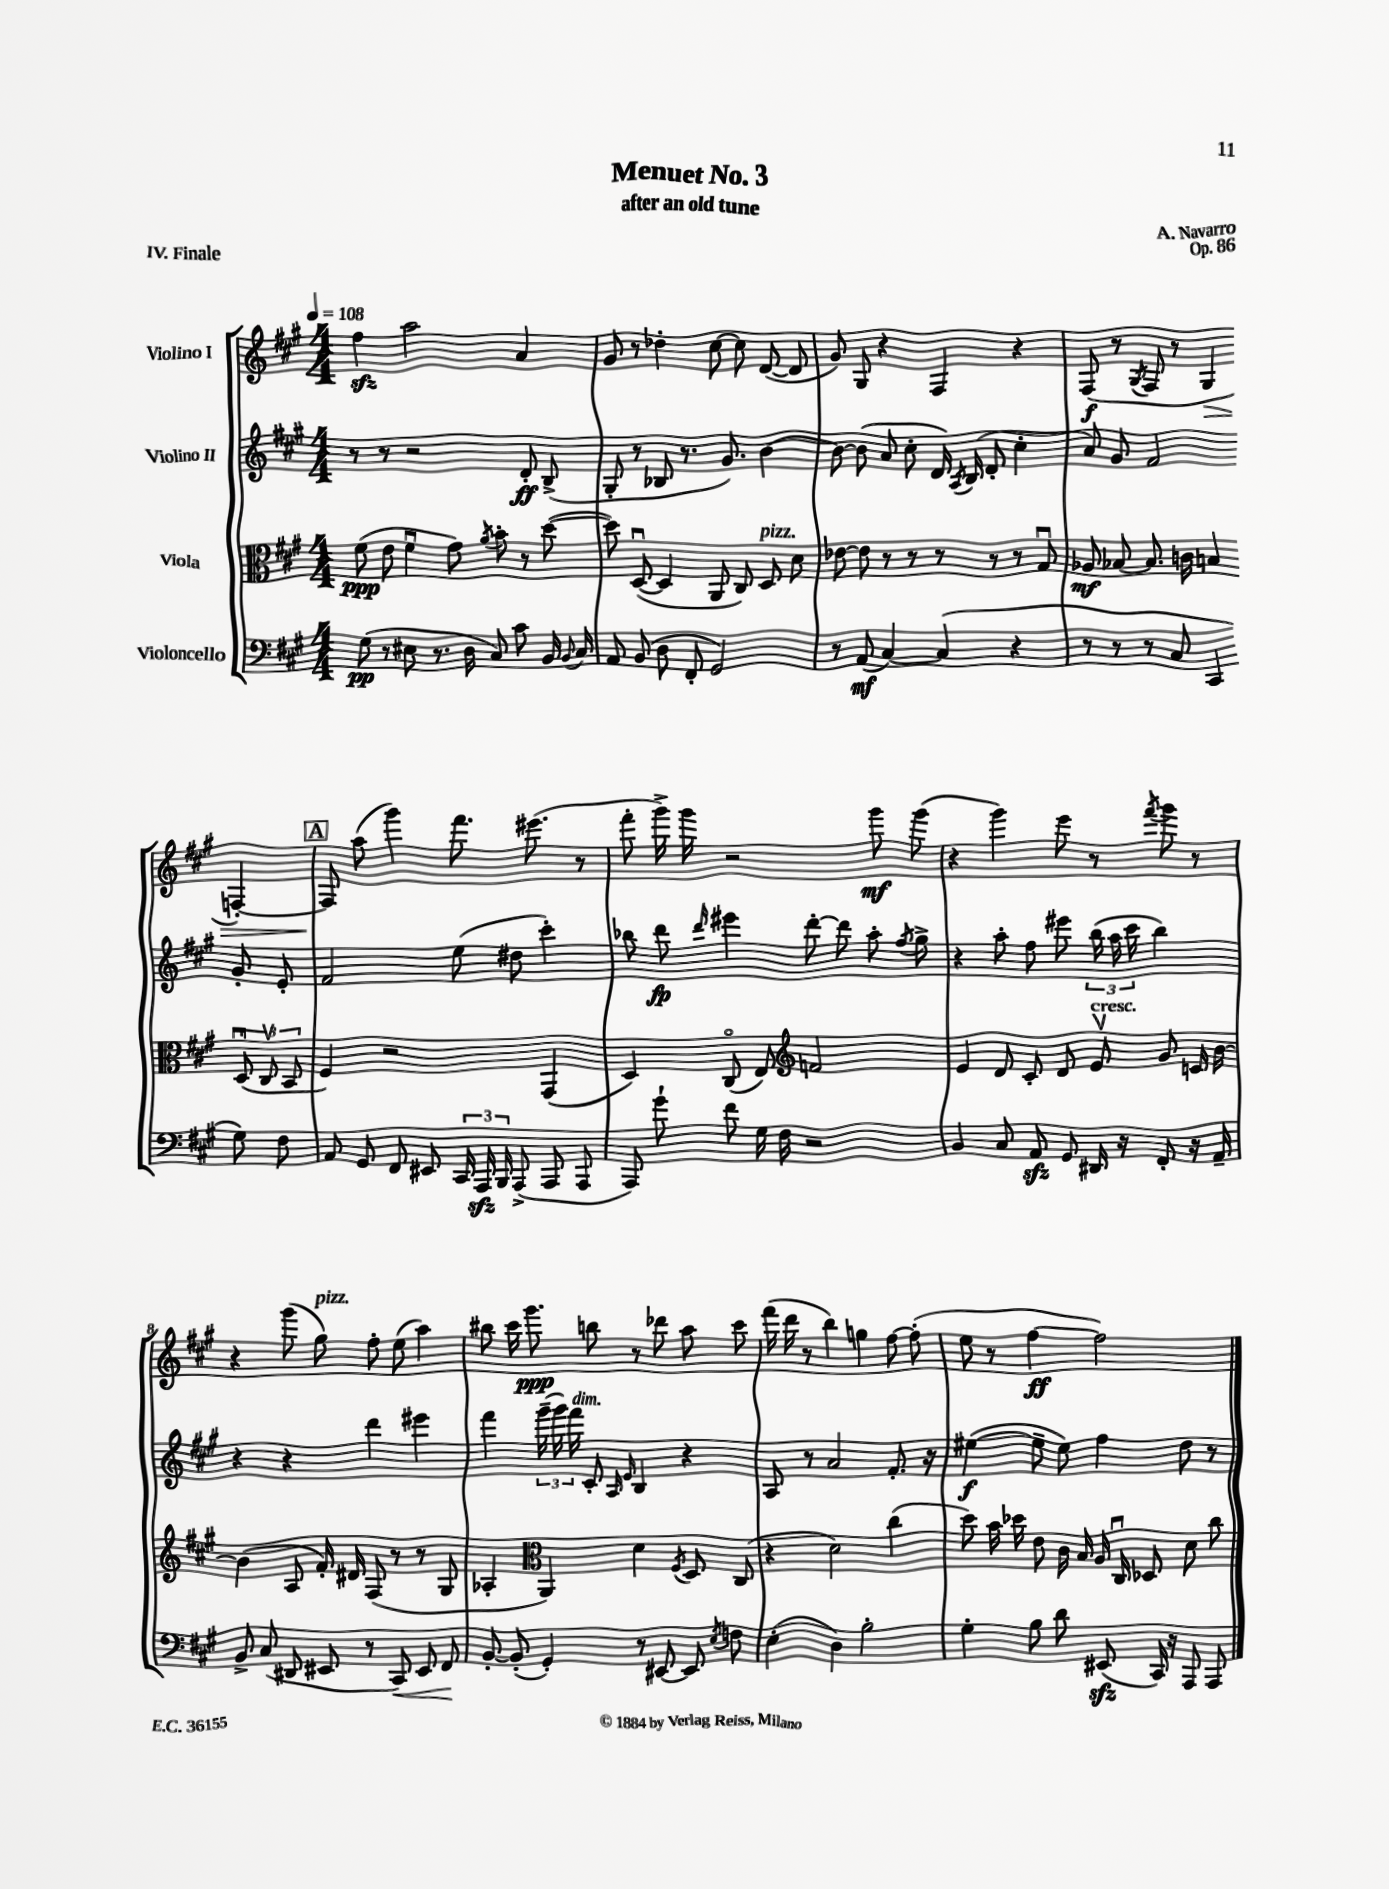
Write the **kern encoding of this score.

**kern	**kern	**kern	**kern
*staff4	*staff3	*staff2	*staff1
*clefF4	*clefC3	*clefG2	*clefG2
*k[f#c#g#]	*k[f#c#g#]	*k[f#c#g#]	*k[f#c#g#]
*M4/4	*M4/4	*M4/4	*M4/4
*MM108	*MM108	*MM108	*MM108
(8G#\	(8f#\	8r	4ff#\
8r	8e\	8r	.
8E#\	4f#u\	2r	2aa\
8.r	.	.	.
.	8g#\)	.	.
16D\	.	.	.
.	8qa/	.	.
8C#/)	8b'\	.	.
8c#\	8r	8d'/	4a/
16BB/	([8dd\	(8B^/	.
8qqBB/	.	.	.
16C#/	.	.	.
=	=	=	=
8AA/	8dd\])	8G#'/	8g#/
(8BB/	([8Du/	8r	8r
8D\	4D/]	8B-/	4dd-'\
8FF#'/	.	8.r	.
2GG#/)	8AA/	.	[8cc#\
.	.	8.g#/)	.
.	8C#/)	.	8cc#\]
.	8D/	[4b\	([8d/
.	8d\	.	8d/]
=	=	=	=
8r	[8e-\	8b\_	8g#/)
(8AA/	8e-\]	(8b\]	8G#/
[4C#/)	8r	8a/	4r
.	8r	8cc#'\	.
(4C#/]	8r	16d/)	4F#/
.	.	8qA/	.
.	.	(16B/	.
.	8r	8d'/	.
4r	8r	4cc#'\	4r
.	8G#u/	.	.
=	=	=	=
8r	8A-/	8a/)	(8F#/
8r	[8B-/	8g#/	8r
.	.	.	8qG#/
8r	8.B-/]	2f#/	8F#/
8C#/	.	.	8r
.	16c\	.	.
4CC#/	4B/	.	4G#/
8G#\)	(12Du/	8g#'/	[4F'/)
.	12C#v/	.	.
8F#\	.	8e'/	.
.	12BB/	.	.
=	=	=	=
8AA/	4F#/)	2f#/	8F/]
8GG#/	.	.	(8aa\
8FF#/	2r	.	4ggg#\)
8EE#/	.	.	.
24CC#/	.	(8ee\	8.fff#\
24AAA/	.	.	.
24BBB/	.	.	.
(8AAA^/	.	8dd#\	.
.	.	.	(8.eee#\
8AAA/	(4GG#/	4ccc#'\)	.
8AAA/	.	.	8r
=	=	=	=
8AAA/)	4D/)	8bb-\	8fff#'\
8g#`\	.	8ddd\	16ggg#^\)
.	.	.	16ggg#\
.	.	16qqddd/	.
8f#\	(8C#o/	4eee#\	2r
16G#\	8E/)	.	.
16F#\	.	.	.
*	*clefG2	*	*
2r	2f/	[8ddd'\	.
.	.	8ddd\]	.
.	.	8aa'\	8ggg#\
.	.	8qff#/	.
.	.	8gg#^\	(8ggg#\
=	=	=	=
4BB/	4e/	4r	4r
8C#/	8d/	8aa'\	4ggg#\)
8AA/	8c#'/	8ff#\	.
8GG#/	8d/	8eee#\	8eee\
16DD#/	8ev/	(24bb\	8r
.	.	24aa\	.
16r	.	.	.
.	.	24ccc#\	.
.	.	.	8qfff#/
8FF#'/	8g#/	4bb\)	8ggg#\
16r	16c/	.	8r
16AA~/	[16b\	.	.
=	=	=	=
8BB^/	(4b\]	4r	4r
(8C#/	.	.	.
8DD#/	8A/	4r	(8ggg#\
8EE#/	16f#'/)	.	8gg#\)
.	16d#/	.	.
8r	(8F#/	4ddd\	8ff#'\
8CC#/)	8r	.	(8ee\
8EE#/	8r	4eee#\	4aa\)
8FF#/	8G#/	.	.
=	=	=	=
[8BB'/	4A-'/	4fff#\	8bb#\
(8BB'/]	.	.	16ccc#\
.	.	.	8.ggg#\
*	*clefC3	*	*
4GG#'/)	4AA/)	(24ggg#~\	.
.	.	24ggg#\)	.
.	.	24fff#\	.
.	.	8c#'/	8bb\
.	.	16qqA/	.
.	.	16qqe/	.
8r	4d\	4B/	8r
[8EE#/	.	.	8ddd-\
.	8qF#/	.	.
8EE#/]	8D/	4r	8aa\
8qE/	.	.	.
8F\	(8C#/	.	8ccc#\
=	=	=	=
(4E'\	4r	8A/	(16fff#\
.	.	.	16ddd\
.	.	8r	8r
4D\)	2d\)	2a/	4bb\)
2B'\	.	.	4gg\
.	(4cc#\	8.f#'/	[8ff#\
.	.	.	(8ff#'\]
.	.	16r	.
=	=	=	=
4G#'\	8dd\)	([4ee#\	8ee\
.	16b\	.	8r
.	16dd-\	.	.
8B\	8e\	8ee#~\]	[4ff#\
8d\	16c#\	8ee#\)	.
.	16B/	.	.
(8EE#/	16A/	4ff#\	2ff#\])
.	16C#u/	.	.
16CC#/)	8D-/	.	.
16r	.	.	.
8AAA/	8d\	8dd\	.
8AAA/	8cc#\	8r	.
==	==	==	==
*-	*-	*-	*-
